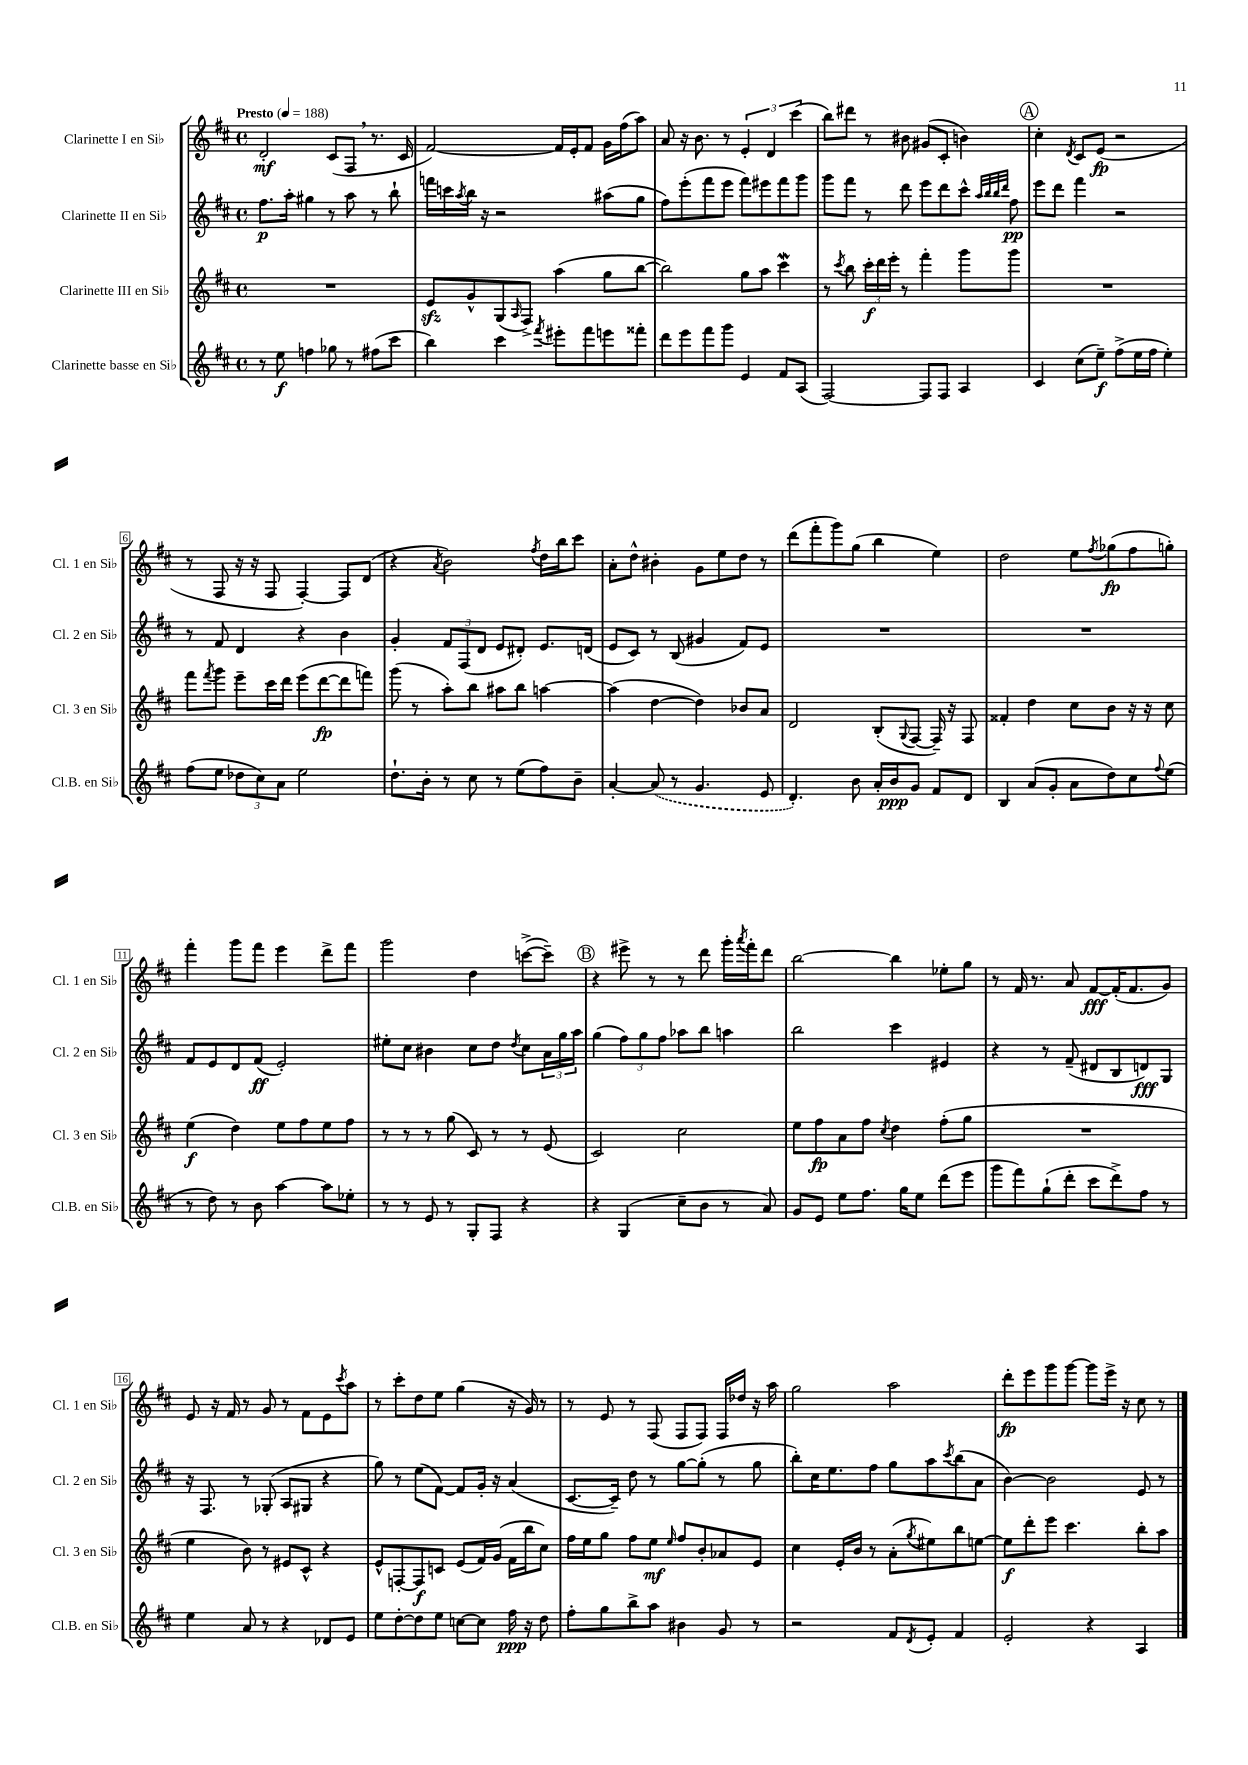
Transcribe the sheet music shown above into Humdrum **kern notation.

**kern	**dynam	**kern	**dynam	**kern	**dynam	**kern	**dynam
*part4	*part4	*part3	*part3	*part2	*part2	*part1	*part1
*staff4	*staff4	*staff3	*staff3	*staff2	*staff2	*staff1	*staff1
*I"Clarinette basse en Si♭	*	*I"Clarinette III en Si♭	*	*I"Clarinette II en Si♭	*	*I"Clarinette I en Si♭	*
*I'Cl.B. en Si♭	*	*I'Cl. 3 en Si♭	*	*I'Cl. 2 en Si♭	*	*I'Cl. 1 en Si♭	*
*clefG2	*	*clefG2	*	*clefG2	*	*clefG2	*
*k[f#c#]	*	*k[f#c#]	*	*k[f#c#]	*	*k[f#c#]	*
*M4/4	*	*M4/4	*	*M4/4	*	*M4/4	*
*met(c)	*	*met(c)	*	*met(c)	*	*met(c)	*
*MM188	*	*MM188	*	*MM188	*	*MM188	*
=1	=1	=1	=1	=1	=1	=1	=1
!	!	!	!	!	!	!LO:TX:a:B:t=Presto	!
8r	.	1r	.	8.ff#\L	p	2d'/	mf
8ee\	f	.	.	.	.	.	.
.	.	.	.	16aa'\Jk	.	.	.
4ffn\	.	.	.	4gg#X\	.	.	.
8gg-X\	.	.	.	8r	.	(8c#/L	.
8r	.	.	.	8aa\	.	8F#,/J	.
(8ff#X\L	.	.	.	8r	.	8.r	.
8ccc#\J	.	.	.	8bb`\	.	.	.
.	.	.	.	.	.	16c#/	.
=2	=2	=2	=2	=2	=2	=2	=2
4bb\)	.	8ezz/L	.	16fffn\LL	.	[2f#/)	.
.	.	.	.	16cccn\	.	.	.
.	.	.	.	8qaa/	.	.	.
.	.	8g^^/	.	16bb\JJ	.	.	.
.	.	.	.	16r	.	.	.
4ccc#\	.	(8G/	.	2r	.	.	.
.	.	16qqA/	.	.	.	.	.
.	.	8F#^/J)	.	.	.	.	.
8qfff#/	.	.	.	.	.	.	.
8eee#X'\L	.	(4aa\	.	.	.	16f#/LL]	.
.	.	.	.	.	.	16e'/J	.
8fff#\	.	.	.	.	.	8f#/J	.
8eeen\	.	8gg\L	.	(8aa#X\L	.	16g\LL	.
.	.	.	.	.	.	(16ff#\J	.
8fff##X'\J	.	[8bb\J	.	8gg\J	.	8aa\J)	.
=3	=3	=3	=3	=3	=3	=3	=3
8ddd\L	.	2bb\])	.	8ff#\L)	.	8a/	.
8eee\	.	.	.	(8eee'\	.	16r	.
.	.	.	.	.	.	8.b\	.
8fff#\	.	.	.	8fff#\	.	.	.
8ggg\J	.	.	.	8eee\J	.	8r	.
4e/	.	8gg\L	.	8fff#\L)	.	6e'/	.
.	.	8aa\J	.	8eee#X\	.	.	.
.	.	.	.	.	.	6d/	.
8f#/L	.	4ccc#W\	.	8fff#\	.	.	.
.	.	.	.	.	.	(6ccc#\	.
(8A/J	.	.	.	8ggg\J	.	.	.
=4	=4	=4	=4	=4	=4	=4	=4
[2F#/)	.	8r	.	8ggg\L	.	8bb\L)	.
.	.	8qccc#/	.	.	.	.	.
.	.	8bb\	.	8fff#\J	.	8ddd#X\J	.
.	.	24ccc#'\LL	f	8r	.	8r	.
.	.	24ddd\	.	.	.	.	.
.	.	24eee'\JJ	.	.	.	.	.
.	.	8r	.	8ddd\	.	8b#X\	.
8F#/L]	.	4fff#'\	.	8eee\L	.	(8g#X/L	.
8F#/J	.	.	.	8ddd\	.	8c#'/J	.
4A/	.	8ggg\L	.	8ccc#^^\J	.	4bn\)	.
.	.	.	.	32qqaa/LLL	.	.	.
.	.	.	.	32qqbb/	.	.	.
.	.	.	.	32qqbb/	.	.	.
.	.	.	.	32qqddd/JJJ	.	.	.
.	.	8ggg\J	.	8ff#\	pp	.	.
!!LO:REH:place=s1:t=A
=5	=5	=5	=5	=5	=5	=5	=5
4c#/	.	1r	.	8eee\L	.	4cc#'\	.
.	.	.	.	8ddd\J	.	.	.
.	.	.	.	.	.	8qd/	.
(8cc#\L	.	.	.	4fff#\	.	8c#/L	.
8ee~\J)	f	.	.	.	.	(8e/J	fp
(8ff#^\L	.	.	.	2r	.	2r	.
16ee\L	.	.	.	.	.	.	.
16ff#\JJ	.	.	.	.	.	.	.
4ee'\)	.	.	.	.	.	.	.
!!LO:LB:g=z
=6	=6	=6	=6	=6	=6	=6	=6
(8ff#\L	.	8fff#\L	.	8r	.	8r	.
.	.	8qfff#/	.	.	.	.	.
8ee\J	.	8ggg\J	.	8f#/	.	8F#/	.
12dd-X\L	.	8eee~\L	.	4d/	.	16r	.
.	.	.	.	.	.	16r	.
12cc#\)	.	.	.	.	.	.	.
.	.	16ccc#\L	.	.	.	8F#/	.
12a\J	.	.	.	.	.	.	.
.	.	16ddd\JJ	.	.	.	.	.
2ee\	.	(8eee\L	.	4r	.	[4F#'/)	.
.	.	[8ddd\	fp	.	.	.	.
.	.	8ddd\]	.	4b\	.	8F#/L]	.
.	.	8fffn\J)	.	.	.	(8d/J	.
=7	=7	=7	=7	=7	=7	=7	=7
8.dd`\L	.	(8ggg\	.	4g'/	.	4r	.
.	.	8r	.	.	.	.	.
16b'\Jk	.	.	.	.	.	.	.
.	.	.	.	.	.	8qa/	.
8r	.	8aa'\L)	.	12f#/L	.	2b\)	.
.	.	.	.	(12F#/	.	.	.
8cc#\	.	8bb\J	.	.	.	.	.
.	.	.	.	12d/J	.	.	.
8r	.	8aa#X\L	.	8e/L	.	.	.
(8ee\L	.	8bb\J	.	8d#X'/J)	.	.	.
.	.	.	.	.	.	8qff#/	.
8ff#\)	.	[4aan\	.	8.e/L	.	16dd\LL	.
.	.	.	.	.	.	16bb\J	.
8b~\J	.	.	.	.	.	8ccc#\J	.
.	.	.	.	(16dn/Jk	.	.	.
=8	=8	=8	=8	=8	=8	=8	=8
[4a'/	.	(4aa\]	.	8e/L	.	8a'\L	.
.	.	.	.	8c#/J)	.	8dd^^\J	.
(8a/]	.	[4dd\	.	8r	.	4b#X'\	.
8r	.	.	.	(8B/	.	.	.
4.g/	.	4dd\])	.	4g#X/	.	8g\L	.
.	.	.	.	.	.	8ee\	.
.	.	8b-X/L	.	8f#/L)	.	8dd\J	.
8e/	.	8a/J	.	8e/J	.	8r	.
=9	=9	=9	=9	=9	=9	=9	=9
4.d'/)	.	2d/	.	1r	.	(8ddd\L	.
.	.	.	.	.	.	8fff#'\	.
.	.	.	.	.	.	8ggg\)	.
8b\	.	.	.	.	.	(8gg\J	.
16a'/LL	.	(8B'/L	.	.	.	4bb\	.
16b/J	ppp	.	.	.	.	.	.
.	.	8qqG/	.	.	.	.	.
8g/J	.	[8F#/J	.	.	.	.	.
8f#/L	.	16F#~/])	.	.	.	4ee\)	.
.	.	16r	.	.	.	.	.
8d/J	.	8F#/	.	.	.	.	.
=10	=10	=10	=10	=10	=10	=10	=10
4B/	.	4f##X'/	.	1r	.	2dd\	.
(8a/L	.	4dd\	.	.	.	.	.
8g'/J	.	.	.	.	.	.	.
8a\L	.	8cc#\L	.	.	.	8ee\L	.
.	.	.	.	.	.	8qff#/	.
8dd\)	.	8b\J	.	.	.	(8gg-X\	fp
8cc#\	.	16r	.	.	.	8ff#\	.
.	.	16r	.	.	.	.	.
8qqff#/	.	.	.	.	.	.	.
(8ee\J	.	8cc#\	.	.	.	8ggn'\J)	.
!!LO:LB:g=z
=11	=11	=11	=11	=11	=11	=11	=11
8r	.	(4ee\	f	8f#/L	.	4fff#'\	.
8dd\)	.	.	.	8e/	.	.	.
8r	.	4dd\)	.	8d/	.	8ggg\L	.
8b\	.	.	.	(8f#/J	ff	8fff#\J	.
[4aa\	.	8ee\L	.	2e'/)	.	4eee\	.
.	.	8ff#\	.	.	.	.	.
8aa\L]	.	8ee\	.	.	.	8ddd^\L	.
8ee-X'\J	.	8ff#\J	.	.	.	8fff#\J	.
=12	=12	=12	=12	=12	=12	=12	=12
8r	.	8r	.	8ee#X'\L	.	2ggg\	.
8r	.	8r	.	8cc#\J	.	.	.
8e/	.	8r	.	4b#X\	.	.	.
8r	.	(8gg\	.	.	.	.	.
8G'/L	.	8c#/)	.	8cc#\L	.	4dd\	.
8F#/J	.	8r	.	8dd\J	.	.	.
.	.	.	.	8qdd/	.	.	.
4r	.	8r	.	8cc#\L	.	([8cccn^\L	.
.	.	(8e/	.	24a\L	.	8ccc~\J])	.
.	.	.	.	24gg\	.	.	.
.	.	.	.	24aa\JJ	.	.	.
!!LO:REH:place=s1:t=B
=13	=13	=13	=13	=13	=13	=13	=13
4r	.	2c#/)	.	(4gg\	.	4r	.
(4G/	.	.	.	12ff#\L)	.	8eee#X^\	.
.	.	.	.	12gg\	.	.	.
.	.	.	.	.	.	8r	.
.	.	.	.	12ff#\J	.	.	.
8cc#~\L	.	2cc#\	.	8aa-X\L	.	8r	.
8b\J	.	.	.	8bb\J	.	8ddd\	.
8r	.	.	.	4aan\	.	16ggg'\LL	.
.	.	.	.	.	.	8qaaa/	.
.	.	.	.	.	.	16fff#'\J	.
8a/)	.	.	.	.	.	8ddd\J	.
=14	=14	=14	=14	=14	=14	=14	=14
8g/L	.	8ee\L	.	2bb\	.	[2bb\	.
8e/J	.	8ff#\	fp	.	.	.	.
8ee\L	.	8a\	.	.	.	.	.
8.ff#\J	.	8ff#\J	.	.	.	.	.
.	.	8qcc#/	.	.	.	.	.
.	.	4dd\	.	4ccc#\	.	4bb\]	.
16gg\KL	.	.	.	.	.	.	.
8ee\J	.	.	.	.	.	.	.
(8ddd\L	.	(8ff#'\L	.	4e#X/	.	8ee-X'\L	.
8eee\J	.	8gg\J	.	.	.	8gg\J	.
=15	=15	=15	=15	=15	=15	=15	=15
8ggg\L	.	1r	.	4r	.	8r	.
8fff#\)	.	.	.	.	.	16f#/	.
.	.	.	.	.	.	8.r	.
(8gg`\	.	.	.	8r	.	.	.
8ddd'\J	.	.	.	(8f#~/	.	8a/	.
8ccc#\L	.	.	.	8d#X/L	.	[8f#/L	fff
8ddd^\)	.	.	.	8B/	.	(16f#'/K]	.
.	.	.	.	.	.	8.f#/	.
8ff#\J	.	.	.	8dn/)	fff	.	.
8r	.	.	.	8G/J	.	8g/J)	.
!!LO:LB:g=z
=16	=16	=16	=16	=16	=16	=16	=16
4ee\	.	4ee\	.	16r	.	8e/	.
.	.	.	.	8.F#/	.	.	.
.	.	.	.	.	.	16r	.
.	.	.	.	.	.	16f#/	.
8a/	.	8b\)	.	8r	.	8r	.
8r	.	8r	.	(8G-X'/	.	8g/	.
4r	.	8e#X/L	.	8A/L	.	8r	.
.	.	8c#^^/J	.	8G#X/J	.	8f#\L	.
8d-X/L	.	4r	.	4r	.	8e\	.
.	.	.	.	.	.	8qccc#/	.
8e/J	.	.	.	.	.	8aa\J	.
=17	=17	=17	=17	=17	=17	=17	=17
8ee\L	.	8e^^/L	.	8gg\)	.	8r	.
[8dd'\	.	[8Fn'/	.	8r	.	8ccc#'\L	.
8dd\]	.	8F/]	f	(8ee\L	.	8dd\	.
8ee\J	.	8cn/J	.	[8f#\J)	.	8ee\J	.
[8ccn\L	.	(8e/L	.	8f#/L]	.	(4gg\	.
8cc\J]	.	16f#/L)	.	16g'/Jk	.	.	.
.	.	(16g/JJ	.	16r	.	.	.
16ff#\	ppp	16f#\LL	.	(4a/	.	16r	.
16r	.	16bb\J	.	.	.	16g/)	.
8dd\	.	8cc#\J)	.	.	.	8r	.
=18	=18	=18	=18	=18	=18	=18	=18
8ff#'\L	.	16ff#\LL	.	[8.c#/L	.	8r	.
.	.	16ee\J	.	.	.	.	.
8gg\	.	8gg\J	.	.	.	8e/	.
.	.	.	.	16c#~/Jk])	.	.	.
8bb^\	.	8ff#\L	.	8dd\	.	8r	.
8aa\J	.	8ee\J	mf	8r	.	(8F#/	.
.	.	16qqee/	.	.	.	.	.
4b#X\	.	8ff#/L	.	[8gg\L	.	8F#/L	.
.	.	8b'/	.	(8gg'\J]	.	8F#/J)	.
8g/	.	8a-X/	.	8r	.	16F#/LL	.
.	.	.	.	.	.	16dd-X/JJ	.
8r	.	8e/J	.	8gg\	.	16r	.
.	.	.	.	.	.	16aa\	.
=19	=19	=19	=19	=19	=19	=19	=19
2r	.	4cc#\	.	8bb'\L)	.	2gg\	.
.	.	.	.	16cc#\K	.	.	.
.	.	.	.	8.ee\	.	.	.
.	.	16e'/LL	.	.	.	.	.
.	.	16b/JJ	.	.	.	.	.
.	.	8r	.	8ff#\J	.	.	.
8f#/L	.	(8a'\L	.	8gg\L	.	2aa\	.
8qd/	.	8qgg/	.	.	.	.	.
8e'/J	.	8ee#X\)	.	8aa\	.	.	.
.	.	.	.	8qccc#/	.	.	.
4f#/	.	8bb\	.	(8bb\	.	.	.
.	.	[8een\J	.	8a\J	.	.	.
=20	=20	=20	=20	=20	=20	=20	=20
2e'/	.	8ee\L]	f	[4b\)	.	8ddd'\L	fp
.	.	8ddd'\	.	.	.	8eee\	.
.	.	8eee\J	.	2b\]	.	8ggg\	.
.	.	4.ccc#\	.	.	.	[8ggg\J	.
4r	.	.	.	.	.	8ggg\L]	.
.	.	.	.	.	.	16eee^\Jk	.
.	.	.	.	.	.	16r	.
4A/	.	8bb'\L	.	8e/	.	8cc#\	.
.	.	8aa\J	.	8r	.	8r	.
==	==	==	==	==	==	==	==
*-	*-	*-	*-	*-	*-	*-	*-
